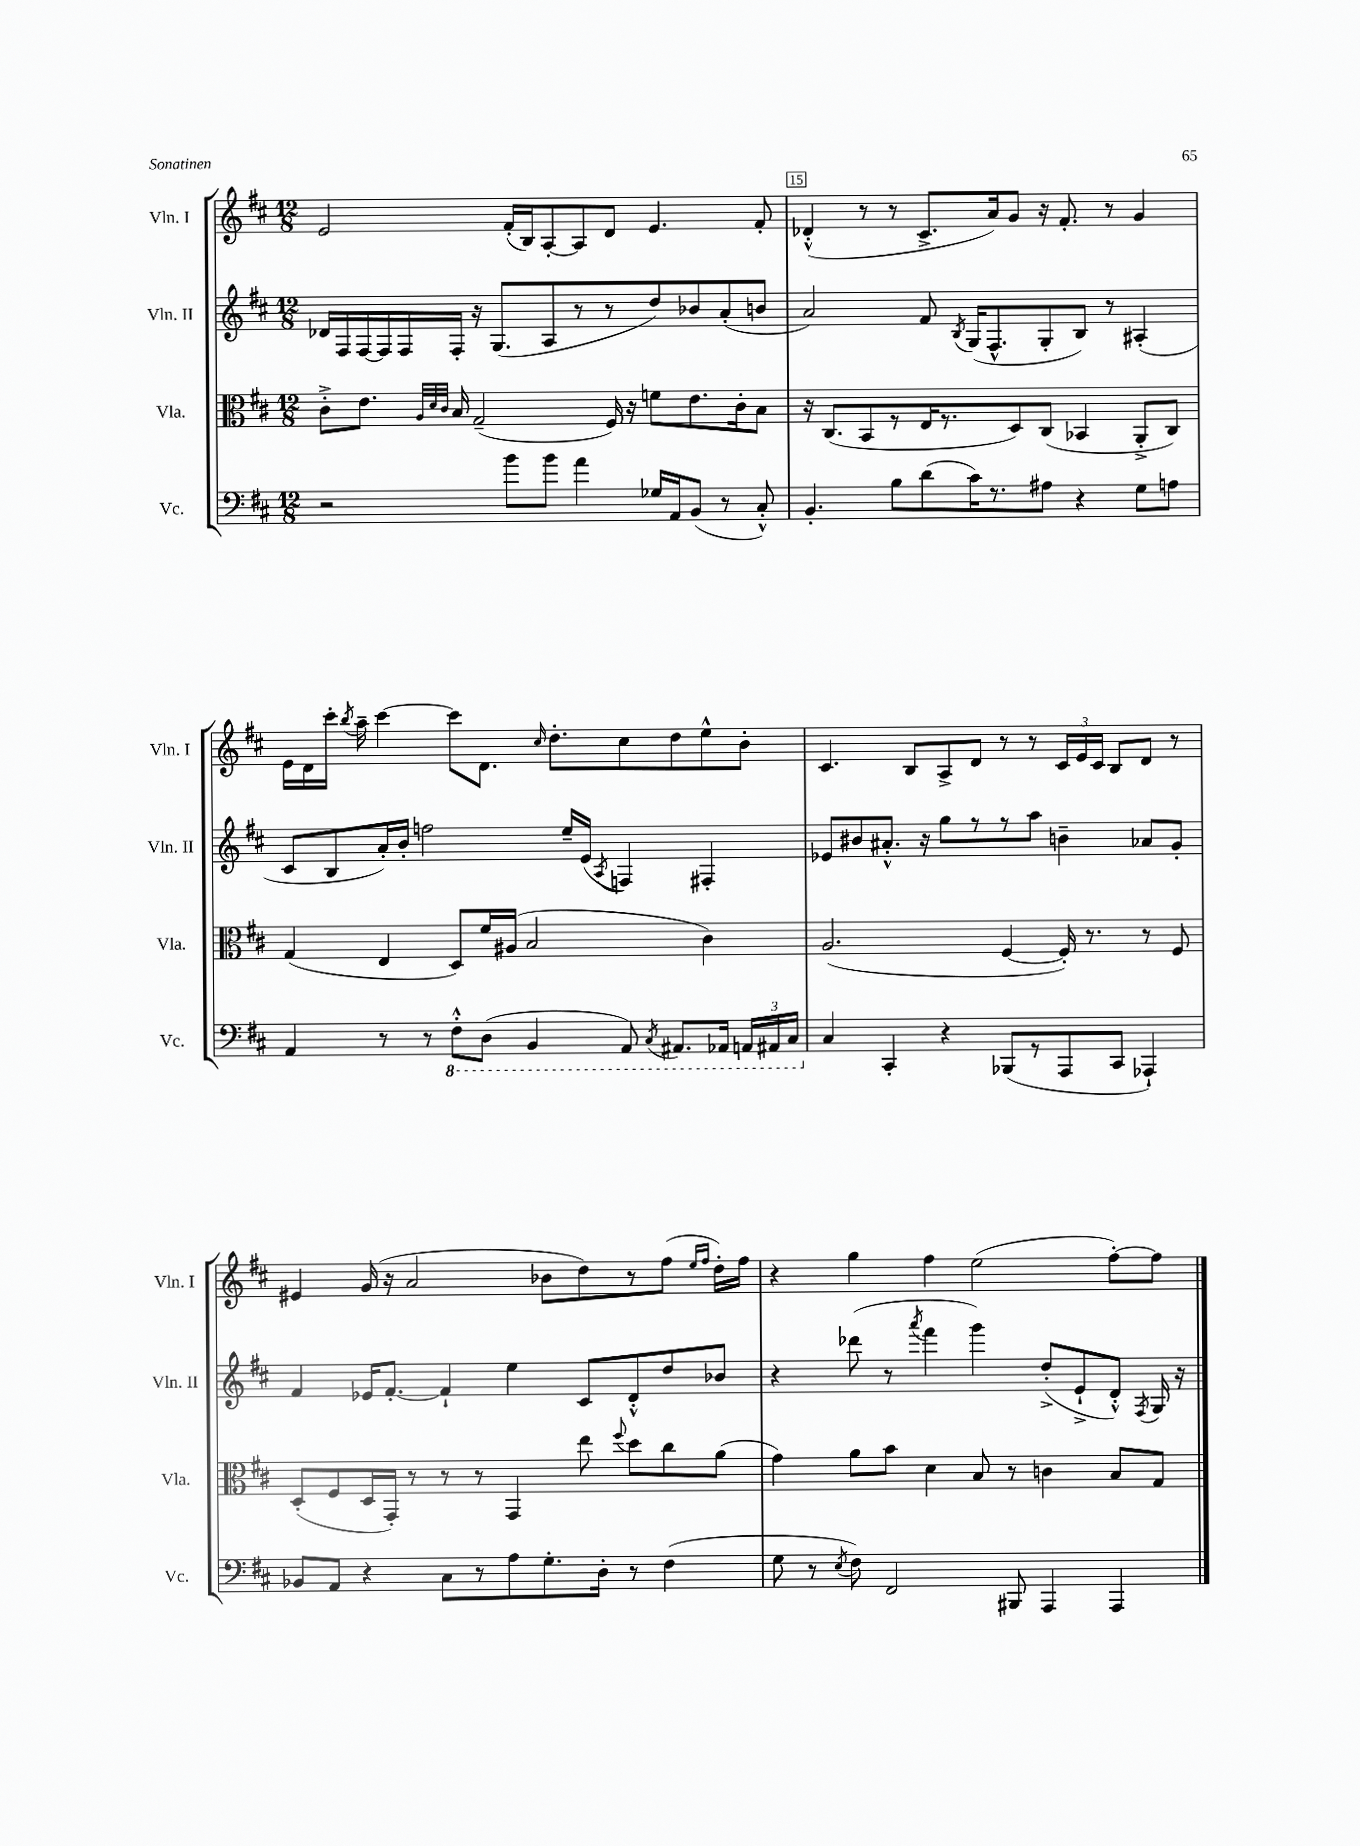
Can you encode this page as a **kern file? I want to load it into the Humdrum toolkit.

**kern	**kern	**kern	**kern
*staff4	*staff3	*staff2	*staff1
*clefF4	*clefC3	*clefG2	*clefG2
*k[f#c#]	*k[f#c#]	*k[f#c#]	*k[f#c#]
*M12/8	*M12/8	*M12/8	*M12/8
2r	8c#'^	16d-	2e
.	.	16F#	.
.	8.e	[16F#	.
.	.	16F#]	.
.	.	16F#	.
.	32qqA	.	.
.	32qqd	.	.
.	32qqc#	.	.
.	16B	16F#'	.
.	(2G~	16r	.
.	.	(8.G	.
8b	.	.	(16f#'
.	.	.	16B)
8b	.	8A	[8A'
4a	.	8r	8A]
.	16F#)	8r	8d
.	16r	.	.
16G-	8f	8dd)	4.e
16AA	.	.	.
(8BB	8.e	8b-	.
8r	.	(8a'	.
.	16c#'	.	.
8C#'^^)	8B	8b	8f#'
=	=	=	=
4.BB'	16r	2a)	(4d-'^^
.	(8.C#	.	.
.	8BB	.	8r
8B	8r	.	8r
(8d	16E	8f#	8.c#^
.	8.r	.	.
.	.	8qB	.
16c#)	.	(16G	.
8.r	.	8.F#^^	16a)
.	8D)	.	8g
8A#	(8C#	8G'	16r
.	.	.	8.f#'
4r	4BB-	8B)	.
.	.	8r	8r
8G	8AA'^	(4A#'	4g
8A	8C#)	.	.
=	=	=	=
4AA	(4G	8c#	16e
.	.	.	16d
.	.	8B	16ccc#'
.	.	.	8qbb
.	.	.	16aa~
8r	4E	16a')	[4ccc#
.	.	16b'	.
8r	.	2ff	.
8FF#'^^	8D)	.	8ccc#]
(8DD	16f#	.	8.d
.	(16A#	.	.
4BBB	2B	.	.
.	.	.	16qqcc#
.	.	.	8.dd'
.	.	16ee~	.
.	.	(16e	.
.	.	8qA	.
8AAA)	.	4F)	8cc#
8qCC#	.	.	.
8.AAA#	.	.	8dd
.	4c#)	4F#'	8ee^^
16AAA-	.	.	.
24AAA	.	.	8b'
24AAA#	.	.	.
24CC#	.	.	.
=	=	=	=
4C#	(2.A	8e-	4.c#
.	.	8b#	.
4CC#'	.	8.a#'^^	.
.	.	.	8B
.	.	16r	.
4r	.	8gg	8A^
.	.	8r	8d
(8BBB-	[4F#	8r	8r
8r	.	8aa	8r
8AAA	16F#'])	4b~	24c#
.	.	.	24e
.	8.r	.	.
.	.	.	24c#
8CC#	.	.	8B
4AAA-`)	8r	8a-	8d
.	8F#	8g'	8r
=	=	=	=
8BB-	(8D'	4f#	4e#
8AA	8F#	.	.
4r	16D	16e-	(16g
.	16GG')	[8.f#'	16r
.	8r	.	2a
8C#	8r	4f#`]	.
8r	8r	.	.
8A	4GG	4ee	.
8.G'	.	.	8b-
.	8ee	8c#	8dd)
16D'	.	.	.
.	8qqff#	.	.
8r	8dd	8d'^^	8r
(4F#	8cc#	8dd	(8ff#
.	.	.	16qqee
.	.	.	16qqff#
.	(8a	8b-	16dd')
.	.	.	16ff#
=	=	=	=
8G	4g)	4r	4r
8r	.	.	.
8qE	.	.	.
8F#)	8a	(8ddd-	4gg
2FF#	8b	8r	.
.	.	8qaaa	.
.	4d	4fff#	4ff#
.	8B	4ggg)	(2ee
8BBB#	8r	.	.
4AAA	4c	(8dd'^	.
.	.	8e`^	.
4AAA	8B	8d'^^)	[8ff#')
.	.	8qF#	.
.	8G	16G	8ff#]
.	.	16r	.
==	==	==	==
*-	*-	*-	*-
